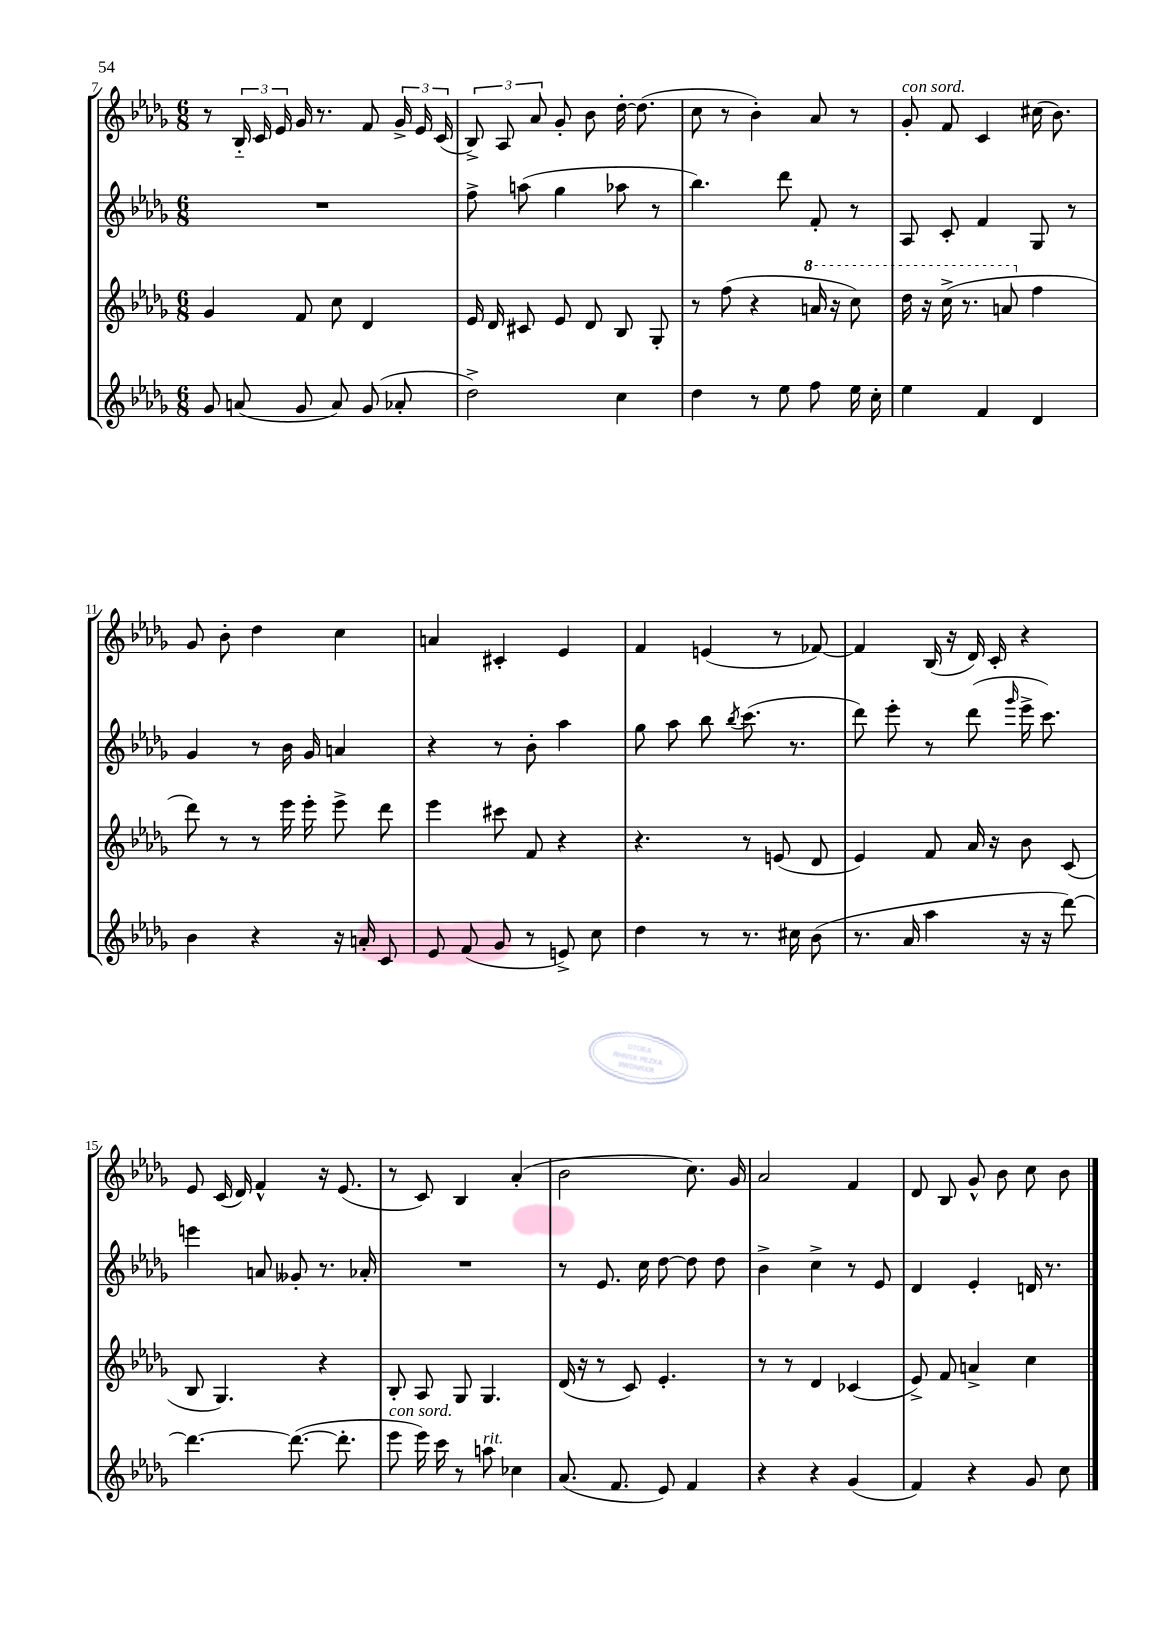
<<
\new StaffGroup <<
\new Staff = "s0" {
    \clef treble \key des \major \numericTimeSignature \time 6/8
    \autoBeamOff r8 \tuplet 3/2 { bes16-_ c'16 ees'16 } ges'16 r8. f'8 \tuplet 3/2 { ges'16-> ees'16 c'16( } |
    \tuplet 3/2 { bes8->) aes8 aes'8 } ges'8-. bes'8 des''16~-. des''8.( |
    c''8 r8 bes'4-.) aes'8 r8 |
    ges'8-.^\markup { \italic "con sord." } f'8 c'4 cis''16( bes'8.) |
    ges'8 bes'8-. des''4 c''4 |
    a'4 cis'4-. ees'4 |
    f'4 e'4( r8 fes'8~) |
    fes'4 bes16( r16 des'16) c'16-. r4 |
    ees'8 c'16( des'16) f'4-^ r16 ees'8.( |
    r8 c'8) bes4 aes'4-.( |
    bes'2 c''8.) ges'16 |
    aes'2 f'4 |
    des'8 bes8 ges'8-^ bes'8 c''8 bes'8 \bar "|." |
}
\new Staff = "s1" {
    \clef treble \key des \major \numericTimeSignature \time 6/8
    \autoBeamOff R2. |
    f''8-> a''8( ges''4 aes''8 r8 |
    bes''4.) des'''8 f'8-. r8 |
    aes8 c'8-. f'4 ges8 r8 |
    ges'4 r8 bes'16 ges'16 a'4 |
    r4 r8 bes'8-. aes''4 |
    ges''8 aes''8 bes''8 \acciaccatura { bes''8 } c'''8.( r8. |
    des'''8) ees'''8-. r8 des'''8( \grace { ges'''16 } ees'''16-> c'''8.) |
    e'''4 a'8 geses'8-. r8. aes'16-. |
    R2. |
    r8 ees'8. c''16 des''8~ des''8 des''8 |
    bes'4-> c''4-> r8 ees'8 |
    des'4 ees'4-. d'16 r8. \bar "|." |
}
\new Staff = "s2" {
    \clef treble \key des \major \numericTimeSignature \time 6/8
    \autoBeamOff ges'4 f'8 c''8 des'4 |
    ees'16 des'16 cis'8 ees'8 des'8 bes8 ges8-. |
    r8 f''8( r4 \ottava #1 a''16 r16 c'''8) |
    des'''16 r16 c'''16->( r8. a''8 \ottava #0 f''4 |
    des'''8) r8 r8 ees'''16 ees'''16-. ees'''8-> des'''8 |
    ees'''4 cis'''8 f'8 r4 |
    r4. r8 e'8( des'8 |
    ees'4) f'8 aes'16 r16 bes'8 c'8( |
    bes8 ges4.) r4 |
    bes8-. aes8 ges8 ges4. |
    des'16( r16 r8 c'8) ees'4.-. |
    r8 r8 des'4 ces'4( |
    ees'8->) f'8 a'4-> c''4 \bar "|." |
}
\new Staff = "s3" {
    \clef treble \key des \major \numericTimeSignature \time 6/8
    \autoBeamOff ges'8 a'8( ges'8 a'8) ges'8( aes'8-. |
    des''2->) c''4 |
    des''4 r8 ees''8 f''8 ees''16 c''16-. |
    ees''4 f'4 des'4 |
    bes'4 r4 r16 a'16-. c'8 |
    ees'8 f'8( ges'8 r8 e'8->) c''8 |
    des''4 r8 r8. cis''16 bes'8( |
    r8. aes'16 aes''4 r16 r16 des'''8~) |
    des'''4.~ des'''8.~( des'''8.-. |
    ees'''8^\markup { \italic "con sord." } ees'''16) c'''16 r8 a''8^\markup { \italic "rit." } ces''4 |
    aes'8.( f'8. ees'8) f'4 |
    r4 r4 ges'4( |
    f'4) r4 ges'8 c''8 \bar "|." |
}
>>
>>
\layout { \context { \Score currentBarNumber = #7 } }
